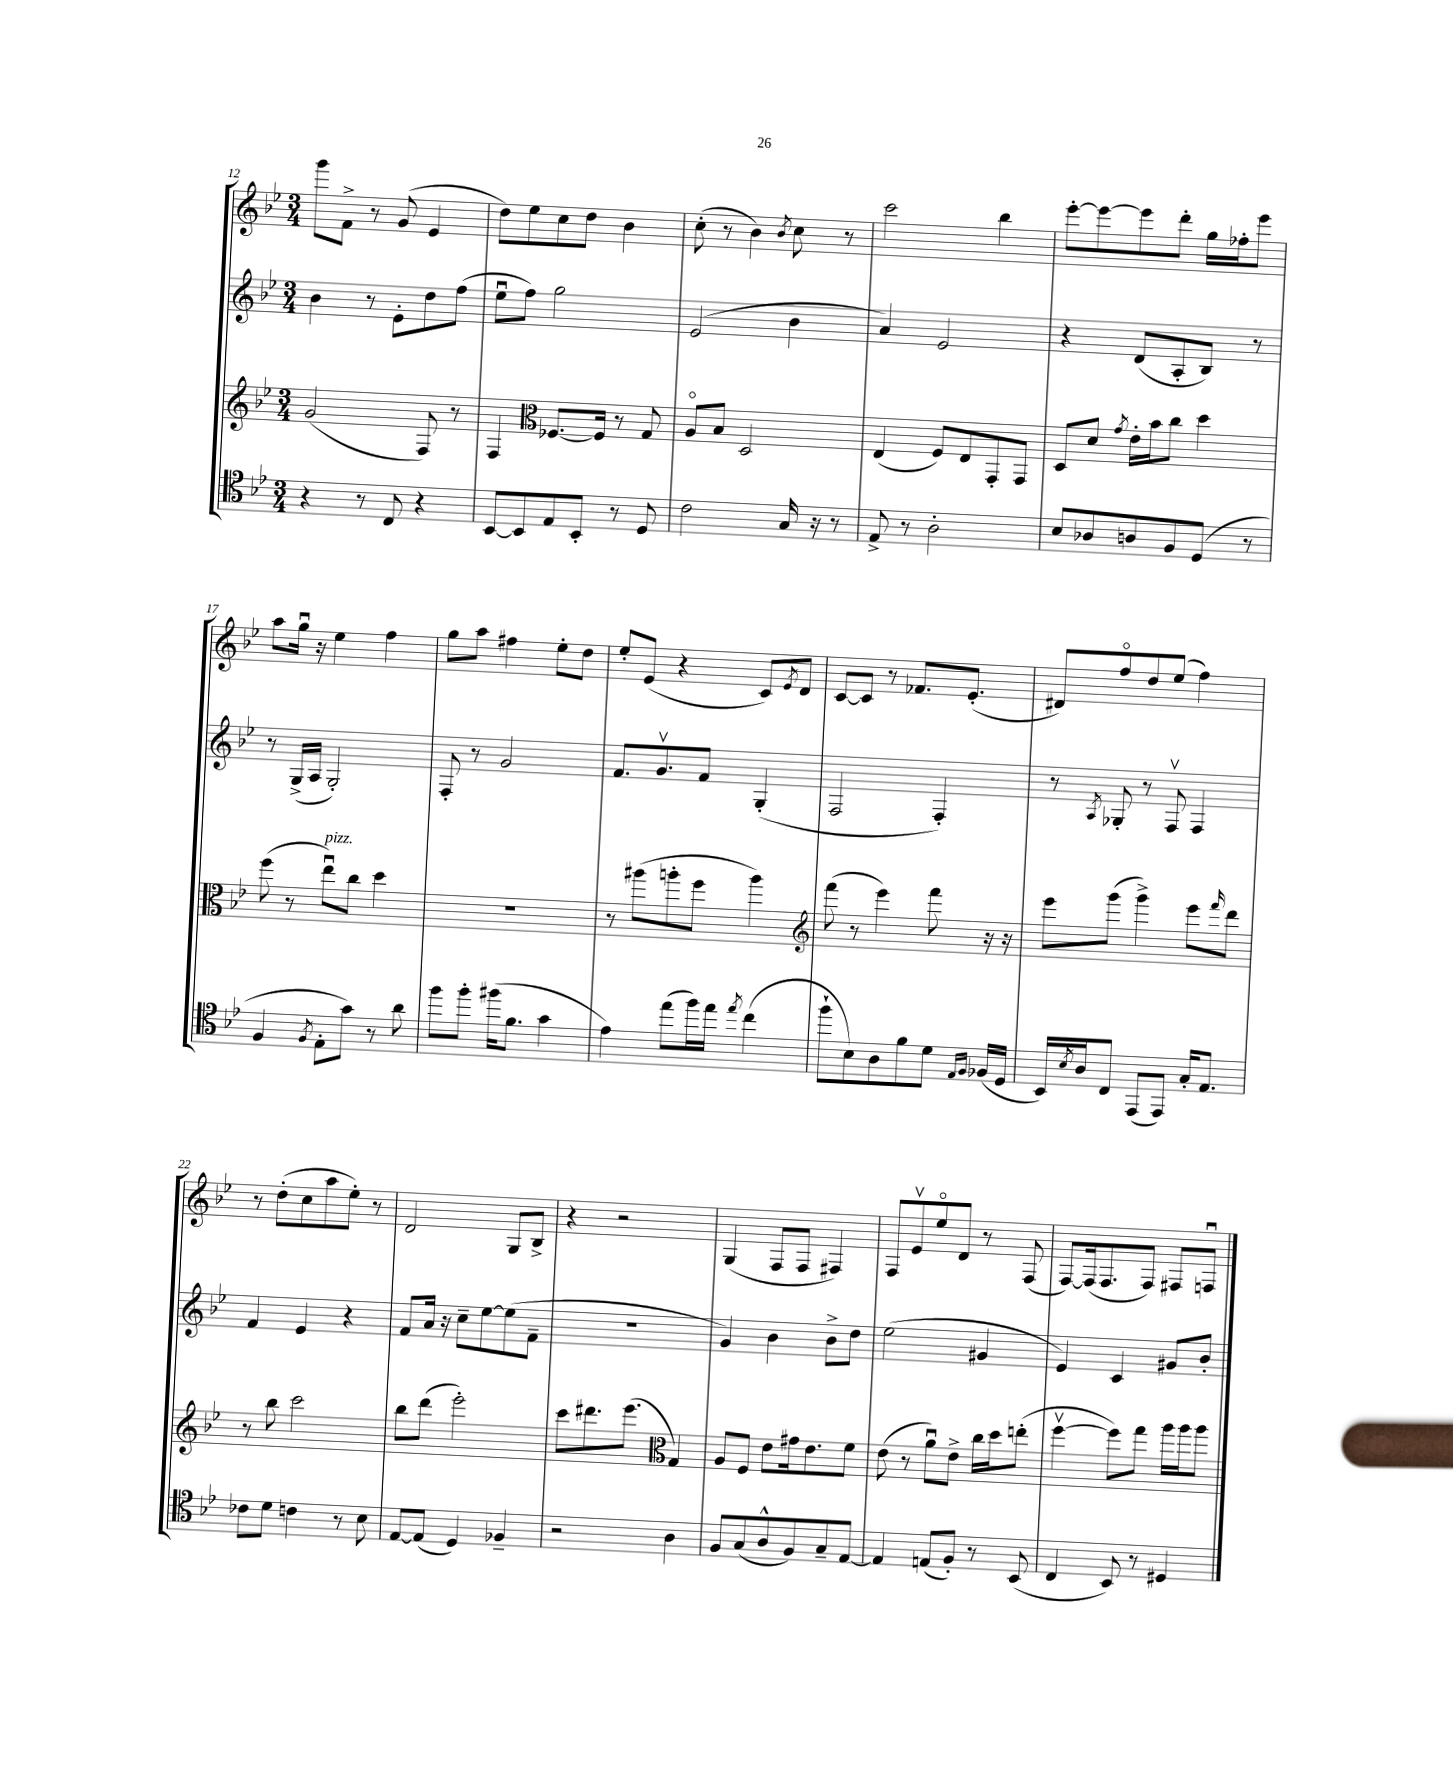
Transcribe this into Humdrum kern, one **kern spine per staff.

**kern	**kern	**kern	**kern
*staff4	*staff3	*staff2	*staff1
*clefC4	*clefG2	*clefG2	*clefG2
*k[b-e-]	*k[b-e-]	*k[b-e-]	*k[b-e-]
*M3/4	*M3/4	*M3/4	*M3/4
4r	(2g/	4b-\	8ggg\L
.	.	.	8f^\J
8r	.	8r	8r
8C/	.	8e-'\L	(8g/
4r	8F/)	8dd\	4e-/
.	8r	(8ff\J	.
=	=	=	=
[8BB-/L	4F/	8ee-u\L	8dd\L)
8BB-/]	.	8ff\J)	8ee-\
*	*clefC3	*	*
8E-/	[8.F-/L	2gg\	8cc\
8BB-'/J	.	.	8dd\J
.	16F-/]Jk	.	.
8r	8r	.	4b-\
8D/	8G/	.	.
=	=	=	=
2c\	8Ao/L	(2e-/	(8cc'\
.	8B-/J	.	8r
.	2D/	.	4b-\)
.	.	.	8qb-/
16G/	.	4b-\	8cc\
16r	.	.	.
8r	.	.	8r
=	=	=	=
8E-^/	(4E-/	4a/)	2ccc\
8r	.	.	.
2A'\	8F/L)	2e-/	.
.	8E-/	.	.
.	8GG'/	.	4bb-\
.	8GG/J	.	.
=	=	=	=
8B-/L	8D/L	4r	[8eee-'\L
8A-/	8d/J	.	8eee-\_
.	8qg/	.	.
8A/	16e-'\LL	(8d/L	8eee-\]
.	16b-\J	.	.
8F/	8cc\J	8A'/	8ddd'\J
(8D/J	4dd\	8B-/J)	16gg\LL
.	.	.	16ff-'\J
8r	.	8r	8eee-\J
=	=	=	=
4F/	(8ff\	8r	8aa\L
.	8r	(16G^/LL	16ggu\Jk
.	.	16A/JJ	16r
8qF/	.	.	.
8E-'\L	8ee-u\L)	2G'/)	4ee-\
8g\J)	8cc\J	.	.
8r	4dd\	.	4ff\
8a\	.	.	.
=	=	=	=
8ff\L	2.r	8F'/	8gg\L
8ff'\J	.	8r	8aa\J
(16ff#\LK	.	2g/	4ff#\
8.f\J	.	.	.
4g\	.	.	8ee-'\L
.	.	.	8dd\J
=	=	=	=
4e-\)	8r	8.f/L	8ee-'/L
.	(8aa#\L	.	(8e-/J
.	.	8.gv/	.
(8ee-\L	8aa'\	.	4r
16ff\L)	8ff\J	8f/J	.
16ee-\JJ	.	.	.
8qee-/	.	.	.
(4cc\	4aa\)	(4G'/	8c/L)
.	.	.	8qe-/
.	.	.	8d/J
=	=	=	=
*	*clefG2	*	*
8ff`\L	(8fff\	2F/	[8c/L
8B-\)	8r	.	8c/]J
8A\	4eee-\)	.	8r
8f\	.	.	8.f-/L
8d\J	8fff\	4F'/)	.
.	.	.	(8.e-'/J
16qqE-/LL	.	.	.
16qqF/JJ	.	.	.
(16F-/LL	16r	.	.
16D/JJ	16r	.	.
=	=	=	=
16BB-/LL)	8eee-\L	8r	8d#/L)
8qB-/	.	.	.
16A/J	.	.	.
.	.	8qA/	.
8C/J	(8ggg\J	8G-'/	8ffo/
(8EE-/L	4ggg^\)	8r	8dd/
8EE-/J)	.	8Fv/	(8ee-/J
16G'/LK	8eee-\L	4F/	4ff\)
8.E-/J	.	.	.
.	16qqfff/	.	.
.	8ddd\J	.	.
=	=	=	=
8c-\L	8r	4f/	8r
8d\J	8bb-\	.	(8dd'\L
4c\	2ccc\	4e-/	8cc\
.	.	.	8aa\
8r	.	4r	8ee-'\J)
8B-\	.	.	8r
=	=	=	=
[8E-/L	8bb-\L	8f/L	2d/
(8E-/]J	(8ddd\J	16a/Jk	.
.	.	16r	.
4D/)	2eee-'\)	8cc~\L	.
.	.	[8ee-\	.
4F-~/	.	(8ee-\]	8G/L
.	.	8f~\J	8B-^/J
=	=	=	=
2r	8ccc\L	2.r	4r
.	8.ddd#\	.	.
.	.	.	2r
.	(8.eee-\J	.	.
*	*clefC3	*	*
4A\	4G/)	.	.
=	=	=	=
8F/L	8A/L	4g/)	(4G/
(8G/	8F/J	.	.
8A^^/	8e-\L	4b-\	8F/L
8F/)	16g#\k	.	8F/J
.	8.e-\	.	.
8G~/	.	8b-^\L	4F#/)
[8E-/J	8f\J	8dd\J	.
=	=	=	=
4E-/]	(8e-\	(2ee-\	8F/L
.	8r	.	8e-v/
(8E/L	8au\L)	.	8ee-o/
8F'/J)	8e-^\J	.	8d/J
8r	16cc\LL	4g#/	8r
.	16dd\J	.	.
(8BB-/	(8ee'\J	.	(8F/
=	=	=	=
4C/	[4ffv\	4e-/)	[8F/L)
.	.	.	(16F/]k
.	.	.	8.F/
8BB-/)	8ff\]L)	4c/	.
8r	8gg\J	.	8F/J)
4D#/	16aa\LL	8g#/L	8F#/L
.	16aa\J	.	.
.	8aa\J	8b-'/J	8Fu/J
==	==	==	==
*-	*-	*-	*-
